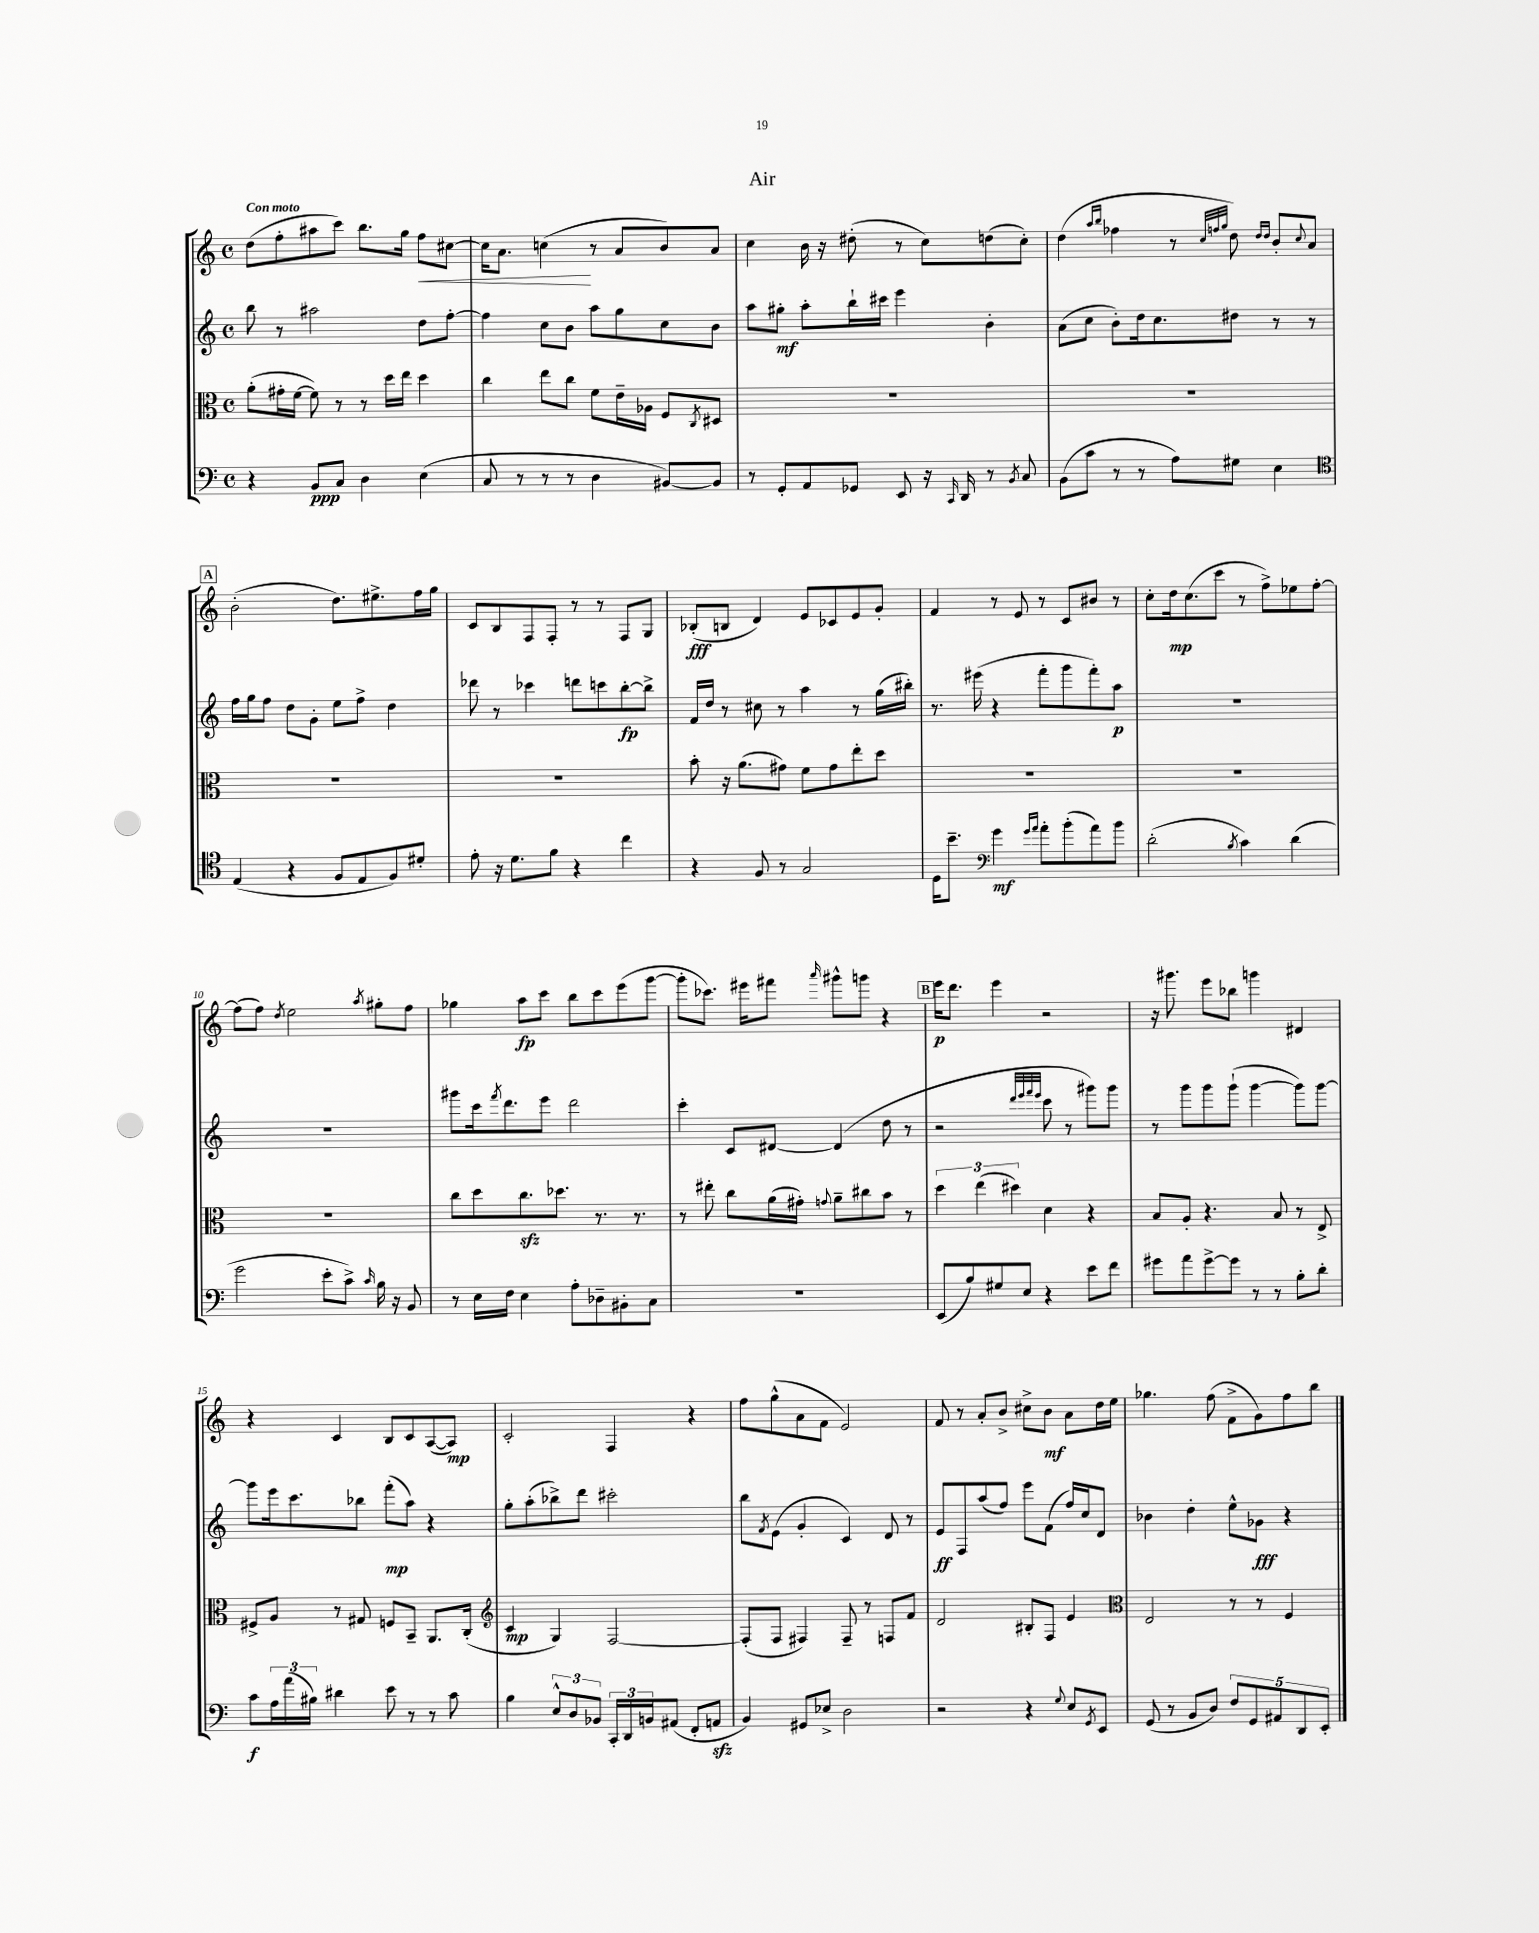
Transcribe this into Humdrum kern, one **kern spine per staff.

**kern	**dynam	**kern	**dynam	**kern	**dynam	**kern	**dynam
*part4	*part4	*part3	*part3	*part2	*part2	*part1	*part1
*staff4	*staff4	*staff3	*staff3	*staff2	*staff2	*staff1	*staff1
*clefF4	*	*clefC3	*	*clefG2	*	*clefG2	*
*k[]	*	*k[]	*	*k[]	*	*k[]	*
*M4/4	*	*M4/4	*	*M4/4	*	*M4/4	*
*met(c)	*	*met(c)	*	*met(c)	*	*met(c)	*
=1	=1	=1	=1	=1	=1	=1	=1
!	!	!	!	!	!	!LO:TX:a:B:t=Con moto	!
4r	.	(8a'\L	.	8bb\	.	(8dd\L	.
.	.	16g#X'\L	.	8r	.	8ff'\	.
.	.	[16f\JJ	.	.	.	.	.
8BB/L	ppp	8f\])	.	2aa#X\	.	8aa#X\	.
8C/J	.	8r	.	.	.	8ccc\J)	.
4D\	.	8r	.	.	.	8.bb\L	.
.	.	16dd\LL	.	.	.	.	.
.	.	16ee\JJ	.	.	.	16gg\Jk	.
!	!	!	!	!	!	!	!LO:HP:b
(4E\	.	4dd\	.	8dd\L	.	8ff\L	<
.	.	.	.	[8ff'\J	.	[8cc#X\J	.
=2	=2	=2	=2	=2	=2	=2	=2
8C/	.	4cc\	.	4ff\]	.	16cc#\KL]	.
.	.	.	.	.	.	8.a\J	.
8r	.	.	.	.	.	.	.
8r	.	8ee\L	.	8cc\L	.	(4ccn\	.
8r	.	8cc\J	.	8b\J	.	.	.
4D\	.	8f\L	.	8aa\L	.	8r	[
.	.	16e~\L	.	8gg\	.	8a/L	.
.	.	16A-X\JJ	.	.	.	.	.
[8BB#X/L)	.	8F/L	.	8cc\	.	8b/)	.
.	.	8qC/	.	.	.	.	.
8BB#/J]	.	8D#X/J	.	8b\J	.	8a/J	.
=3	=3	=3	=3	=3	=3	=3	=3
8r	.	1r	.	8aa\L	.	4cc\	.
8GG'/L	.	.	.	8gg#X'\J	mf	.	.
8AA/	.	.	.	8aa'\L	.	16b\	.
.	.	.	.	.	.	16r	.
8GG-X/J	.	.	.	16bb`\L	.	(8dd#X'\	.
.	.	.	.	16ccc#X\JJ	.	.	.
8EE/	.	.	.	4eee\	.	8r	.
16r	.	.	.	.	.	8cc\L)	.
16qqCC/	.	.	.	.	.	.	.
16DD/	.	.	.	.	.	.	.
8r	.	.	.	4b'\	.	(8ddn\	.
8qBB/	.	.	.	.	.	.	.
8C/	.	.	.	.	.	8cc'\J)	.
=4	=4	=4	=4	=4	=4	=4	=4
(8BB\L	.	1r	.	(8a\L	.	(4dd\	.
8c\J	.	.	.	8cc\J	.	.	.
.	.	.	.	.	.	16qqaa/LL	.
.	.	.	.	.	.	16qqbb/JJ	.
8r	.	.	.	8b'\L)	.	4ff-X\	.
8r	.	.	.	16dd\k	.	.	.
.	.	.	.	8.cc\	.	.	.
8A\L)	.	.	.	.	.	8r	.
.	.	.	.	.	.	32qqcc/LLL	.
.	.	.	.	.	.	32qqffn/	.
.	.	.	.	.	.	32qqgg/JJJ	.
8G#X\J	.	.	.	8dd#X\J	.	8dd\)	.
.	.	.	.	.	.	16qqdd/LL	.
.	.	.	.	.	.	16qqdd/JJ	.
4E\	.	.	.	8r	.	8b'/L	.
.	.	.	.	.	.	8qqcc/	.
.	.	.	.	8r	.	8a/J	.
!!LO:LB:g=z
!!LO:REH:place=s1:t=A
=5	=5	=5	=5	=5	=5	=5	=5
*clefC4	*	*	*	*	*	*	*
(4E/	.	1r	.	16ff\LL	.	(2b'\	.
.	.	.	.	16gg\J	.	.	.
.	.	.	.	8ff\J	.	.	.
4r	.	.	.	8dd\L	.	.	.
.	.	.	.	8g'\J	.	.	.
8F/L	.	.	.	8ee\L	.	8.dd\L)	.
8E/	.	.	.	8ff^\J	.	.	.
.	.	.	.	.	.	8.ee#X^\	.
8F/)	.	.	.	4dd\	.	.	.
8d#X'/J	.	.	.	.	.	16ff\L	.
.	.	.	.	.	.	16gg\JJ	.
=6	=6	=6	=6	=6	=6	=6	=6
8e'\	.	1r	.	8ddd-X\	.	8c/L	.
16r	.	.	.	8r	.	8B/	.
8.d\L	.	.	.	.	.	.	.
.	.	.	.	4ccc-X\	.	8F/	.
8f\J	.	.	.	.	.	8F'/J	.
4r	.	.	.	8dddn\L	.	8r	.
.	.	.	.	8cccn\	.	8r	.
4cc\	.	.	.	[8bb'\	fp	8F/L	.
.	.	.	.	8bb^\J]	.	8G/J	.
=7	=7	=7	=7	=7	=7	=7	=7
4r	.	8b'\	.	16f/LL	.	(8B-X'/L	fff
.	.	.	.	16dd/JJ	.	.	.
.	.	16r	.	8r	.	8Bn/J	.
.	.	(8.a\L	.	.	.	.	.
8F/	.	.	.	8cc#X\	.	4d/)	.
8r	.	8g#X\J)	.	8r	.	.	.
2G/	.	8f\L	.	4aa\	.	8e/L	.
.	.	8g#\	.	.	.	8c-X/	.
.	.	8ee'\	.	8r	.	8e/	.
.	.	8dd\J	.	(16gg\LL	.	8g'/J	.
.	.	.	.	16bb#X'\JJ)	.	.	.
=8	=8	=8	=8	=8	=8	=8	=8
16D\KL	.	1r	.	8.r	.	4f/	.
8.b~\J	.	.	.	.	.	.	.
.	.	.	.	(16eee#X\	.	.	.
*clefF4	*	*	*	*	*	*	*
4g\	mf	.	.	4r	.	8r	.
.	.	.	.	.	.	8e/	.
16qqg/LL	.	.	.	.	.	.	.
16qqa/JJ	.	.	.	.	.	.	.
8a'\L	.	.	.	8fff'\L	.	8r	.
(8b'\	.	.	.	8ggg\	.	8c/L	.
8a\)	.	.	.	8fff'\)	.	8b#X/J	.
8b\J	.	.	.	8aa\J	p	8r	.
=9	=9	=9	=9	=9	=9	=9	=9
(2d'\	.	1r	.	1r	.	8cc'\L	.
.	.	.	.	.	.	16dd\k	mp
.	.	.	.	.	.	(8.cc\	.
.	.	.	.	.	.	8ccc\J	.
8qB/	.	.	.	.	.	.	.
4c\)	.	.	.	.	.	8r	.
.	.	.	.	.	.	8ff^\L)	.
(4d\	.	.	.	.	.	8ee-X\	.
.	.	.	.	.	.	[8ff'\J	.
!!LO:LB:g=z
=10	=10	=10	=10	=10	=10	=10	=10
2g\	.	1r	.	1r	.	(8ff\L]	.
.	.	.	.	.	.	8ff\J)	.
.	.	.	.	.	.	8qdd/	.
.	.	.	.	.	.	2ee\	.
8e'\L	.	.	.	.	.	.	.
8c^\J)	.	.	.	.	.	.	.
16qqc/	.	.	.	.	.	8qaa/	.
16B\	.	.	.	.	.	8gg#X'\L	.
16r	.	.	.	.	.	.	.
8BB/	.	.	.	.	.	8ff\J	.
=11	=11	=11	=11	=11	=11	=11	=11
8r	.	8cc\L	.	8ggg#X\L	.	4gg-X\	.
16E\LL	.	8dd\	.	16ccc\k	.	.	.
.	.	.	.	8qfff/	.	.	.
16F\JJ	.	.	.	8.ddd\	.	.	.
4E\	.	8.cczz\	.	.	.	8aa\L	fp
.	.	.	.	8eee\J	.	8ccc\J	.
.	.	8.dd-X\J	.	.	.	.	.
8A'\L	.	.	.	2ddd\	.	8bb\L	.
8D-X~\	.	8.r	.	.	.	8ccc\	.
8BB#X'\	.	.	.	.	.	(8eee\	.
.	.	8.r	.	.	.	.	.
8C\J	.	.	.	.	.	[8ggg\J	.
=12	=12	=12	=12	=12	=12	=12	=12
1r	.	8r	.	4ccc'\	.	8ggg'\L]	.
.	.	8ee#X'\	.	.	.	8.ccc-X\J)	.
.	.	8cc\L	.	8c/L	.	.	.
.	.	.	.	.	.	16eee#X\KL	.
.	.	(16a\L	.	[8d#X/J	.	8fff#X\J	.
.	.	16g#X'\JJ)	.	.	.	.	.
.	.	8qqgn/	.	.	.	16qqaaa/	.
.	.	8a~\L	.	(4d#/]	.	8ggg#X^^\L	.
.	.	8cc#X\	.	.	.	8gggn\J	.
.	.	8b\J	.	8dd\	.	4r	.
.	.	8r	.	8r	.	.	.
!!LO:REH:place=s1:t=B
=13	=13	=13	=13	=13	=13	=13	=13
(8EE/L	.	6dd\	.	2r	.	16eee\KL	p
.	.	.	.	.	.	8.ddd\J	.
8B/)	.	.	.	.	.	.	.
.	.	(6ee\	.	.	.	.	.
8G#X/	.	.	.	.	.	4eee\	.
.	.	6dd#X\)	.	.	.	.	.
8E/J	.	.	.	.	.	.	.
.	.	.	.	32qqddd/LLL	.	.	.
.	.	.	.	32qqeee/	.	.	.
.	.	.	.	32qqfff/	.	.	.
.	.	.	.	32qqeee/JJJ	.	.	.
4r	.	4d\	.	8ccc\	.	2r	.
.	.	.	.	8r	.	.	.
8e\L	.	4r	.	8ggg#X\L)	.	.	.
8f\J	.	.	.	8ggg#\J	.	.	.
=14	=14	=14	=14	=14	=14	=14	=14
8g#X\L	.	8B/L	.	8r	.	16r	.
.	.	.	.	.	.	8.ggg#X\	.
8a\	.	8A'/J	.	8ggg\L	.	.	.
[8g#^\	.	4.r	.	8ggg\	.	8eee\L	.
8g#\J]	.	.	.	(8ggg`\J	.	8bb-X\J	.
8r	.	.	.	[4ggg\	.	4gggn\	.
8r	.	8B/	.	.	.	.	.
8B'\L	.	8r	.	8ggg\L])	.	4d#X/	.
8d'\J	.	8E^/	.	[8ggg\J	.	.	.
!!LO:LB:g=z
=15	=15	=15	=15	=15	=15	=15	=15
8c\L	f	8F#X^/L	.	8ggg\L]	.	4r	.
24A\L	.	8A/J	.	16eee\k	.	.	.
(24a\	.	.	.	.	.	.	.
.	.	.	.	8.ccc\	.	.	.
24B#X\JJ)	.	.	.	.	.	.	.
4d#X\	.	8r	.	.	.	4c/	.
.	.	8G#X/	.	8bb-X\J	.	.	.
8e\	.	8Fn/L	.	(8fff'\L	mp	8B/L	.
8r	.	8BB~/J	.	8aa\J)	.	8c/	.
8r	.	8.AA/L	.	4r	.	([8A/	.
8c\	.	.	.	.	.	8A/J])	mp
.	.	(16C'/Jk	.	.	.	.	.
=16	=16	=16	=16	=16	=16	=16	=16
*	*	*clefG2	*	*	*	*	*
4B\	.	4c/	mp	8gg'\L	.	2c'/	.
.	.	.	.	(8aa'\	.	.	.
12E^^/L	.	4G/)	.	8bb-X^\)	.	.	.
12D/	.	.	.	.	.	.	.
.	.	.	.	8ddd\J	.	.	.
12BB-X/J	.	.	.	.	.	.	.
24CC'/LL	.	[2F/	.	2ccc#X'\	.	4F/	.
24DD/	.	.	.	.	.	.	.
24BBn/J	.	.	.	.	.	.	.
(8AA#X/J	.	.	.	.	.	.	.
8FF'/L	.	.	.	.	.	4r	.
8AAnzz/J	.	.	.	.	.	.	.
=17	=17	=17	=17	=17	=17	=17	=17
4BB/)	.	(8F'/L]	.	8bb\L	.	8ff\L	.
.	.	.	.	8qf/	.	.	.
.	.	8F/J	.	(8e\J	.	(8gg^^\	.
8GG#X/L	.	4F#X/)	.	4g'/	.	8a\	.
8E-X^/J	.	.	.	.	.	8f\J	.
2D\	.	8F#~/	.	4c/)	.	2e/)	.
.	.	8r	.	.	.	.	.
.	.	8Fn/L	.	8d/	.	.	.
.	.	8f/J	.	8r	.	.	.
=18	=18	=18	=18	=18	=18	=18	=18
2r	.	2d/	.	8e/L	ff	8f/	.
.	.	.	.	8F/	.	8r	.
.	.	.	.	(8aa/	.	8a'/L	.
.	.	.	.	8ff/J)	.	8b^/J	.
4r	.	8B#X'/L	.	8eee\L	.	8cc#X^\L	.
.	.	8F/J	.	(8f\J	.	8b\J	mf
8qqG/	.	.	.	.	.	.	.
8E/L	.	4e/	.	16ff/LL)	.	8a\L	.
.	.	.	.	16cc/J	.	.	.
8qGG/	.	.	.	.	.	.	.
8EE/J	.	.	.	8d/J	.	16dd\L	.
.	.	.	.	.	.	16ee\JJ	.
=19	=19	=19	=19	=19	=19	=19	=19
*	*	*clefC3	*	*	*	*	*
(8GG/	.	2E/	.	4b-X\	.	4.gg-X\	.
8r	.	.	.	.	.	.	.
8BB/L	.	.	.	4dd'\	.	.	.
8D/J)	.	.	.	.	.	(8ff\	.
10F/L	.	8r	.	8ee^^\L	.	8f^\L	.
10GG/	.	.	.	.	.	.	.
.	.	8r	.	8g-X\J	fff	8g\)	.
10AA#X/	.	.	.	.	.	.	.
.	.	4F/	.	4r	.	8ff\	.
10DD/	.	.	.	.	.	.	.
.	.	.	.	.	.	8bb\J	.
10EE'/J	.	.	.	.	.	.	.
==	==	==	==	==	==	==	==
*-	*-	*-	*-	*-	*-	*-	*-
